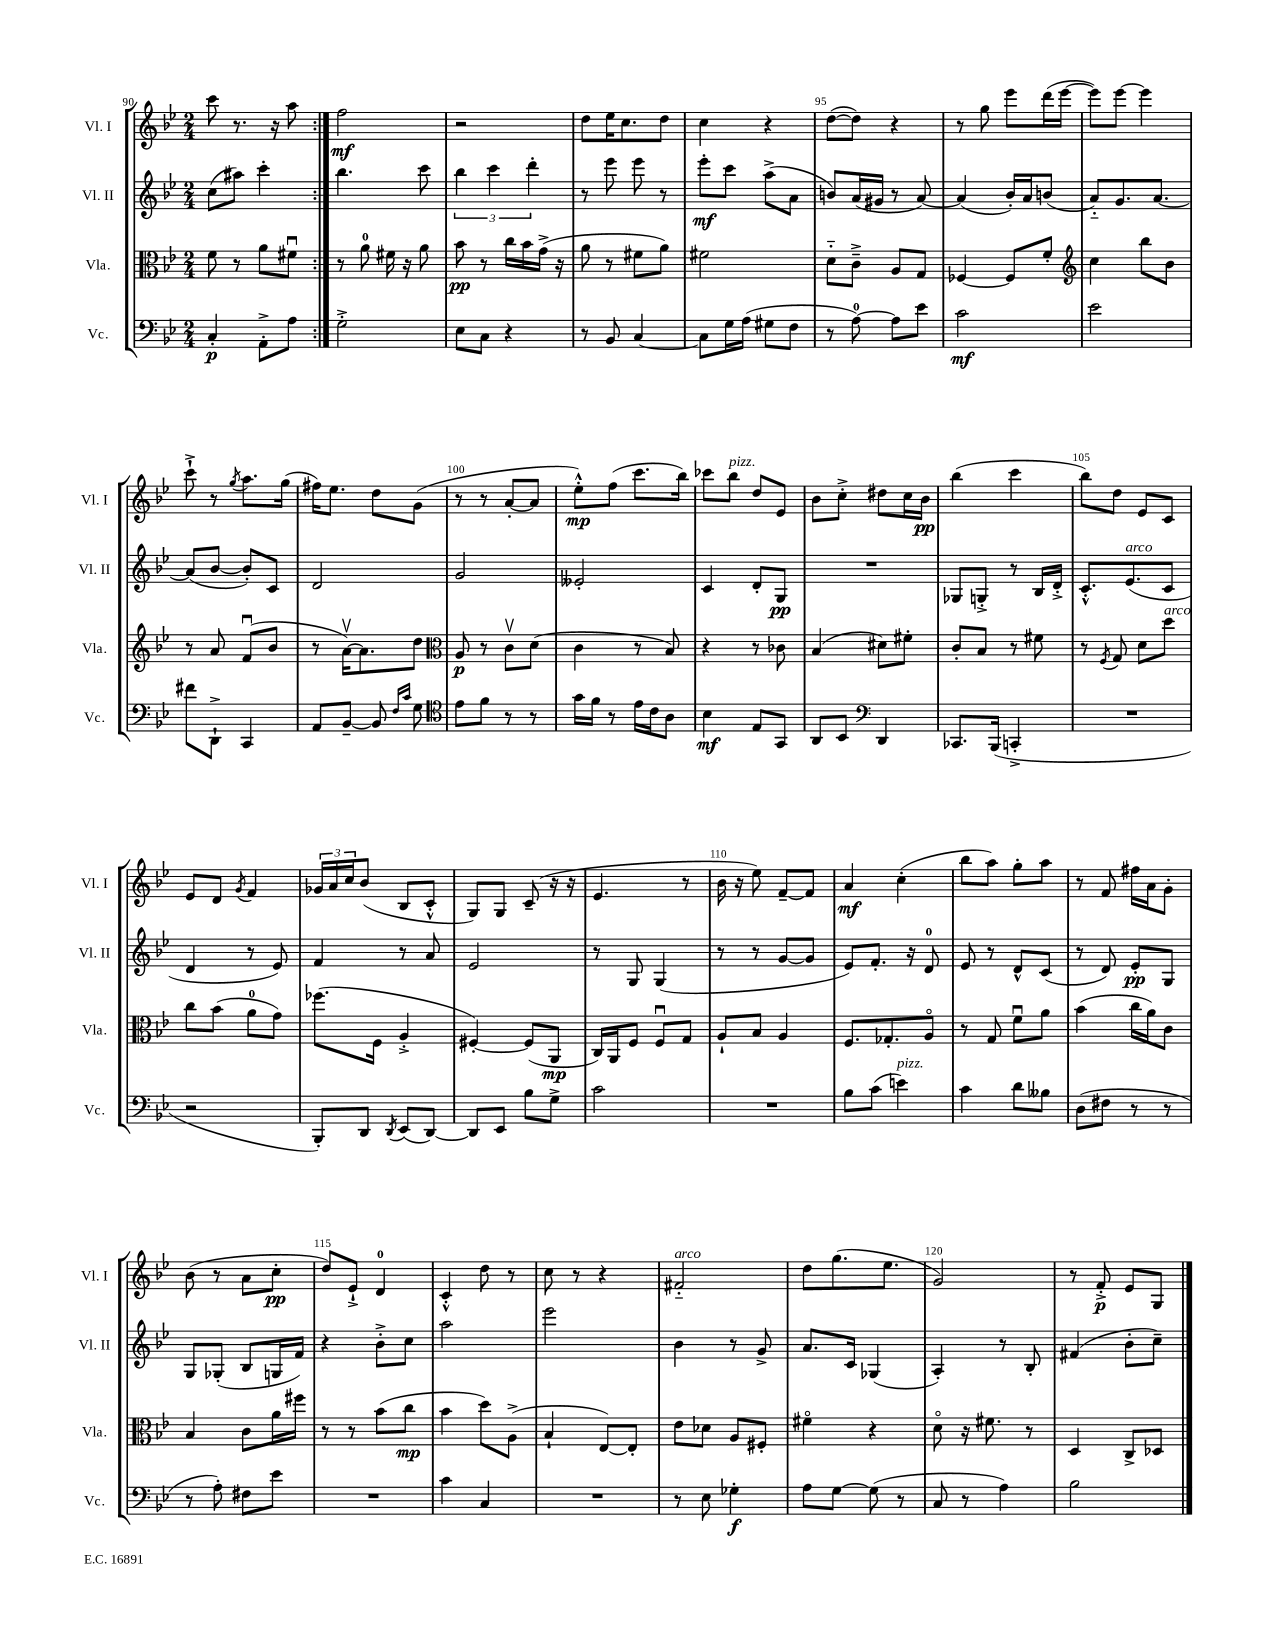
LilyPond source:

<<
\new StaffGroup <<
\new Staff = "s0" \with { instrumentName = "Vl. I" shortInstrumentName = "Vl. I" } {
    \clef treble \key bes \major \numericTimeSignature \time 2/4
    \repeat volta 2 { c'''8 r8. r16 a''8 | }
    f''2\mf |
    r2 |
    d''8 ees''16 c''8. d''8 |
    c''4 r4 |
    d''8~( d''8) r4 |
    r8 g''8 ees'''8 d'''16( ees'''16~ |
    ees'''8) ees'''8~ ees'''4 |
    c'''8-!-> r8 \acciaccatura { g''8 } a''8. g''16( |
    fis''16) ees''8. d''8 g'8( |
    r8 r8 a'8~-. a'8 |
    ees''8-.-^\mp) f''8( c'''8. bes''16) |
    ces'''8 bes''8^\markup { \italic "pizz." } d''8 ees'8 |
    bes'8 c''8-.-> dis''8 c''16 bes'16\pp |
    bes''4( c'''4 |
    bes''8) d''8 ees'8 c'8 |
    ees'8 d'8 \acciaccatura { g'8 } f'4 |
    \tuplet 3/2 { ges'16 a'16 c''16 } bes'8( bes8 c'8-.-^ |
    g8) g8 c'8--( r16 r16 |
    ees'4. r8 |
    bes'16 r16 ees''8) f'8~-- f'8 |
    a'4\mf c''4-.( |
    bes''8 a''8) g''8-. a''8 |
    r8 f'8 fis''16 a'16 g'8-. |
    bes'8( r8 a'8 c''8-.\pp |
    d''8) ees'8-!-> d'4-0 |
    c'4-.-^ d''8 r8 |
    c''8 r8 r4 |
    fis'2-_^\markup { \italic "arco" } |
    d''8 g''8.( ees''8. |
    g'2) |
    r8 f'8-.->\p ees'8 g8 \bar "|." |
}
\new Staff = "s1" \with { instrumentName = "Vl. II" shortInstrumentName = "Vl. II" } {
    \clef treble \key bes \major \numericTimeSignature \time 2/4
    \repeat volta 2 { c''8( ais''8) c'''4-. | }
    bes''4. c'''8 |
    \tuplet 3/2 { bes''4 c'''4 d'''4-. } |
    r8 ees'''8 ees'''8 r8 |
    ees'''8-.\mf c'''8 a''8->( a'8 |
    b'8) a'16( gis'16 r8 a'8~) |
    a'4( bes'16-.) a'16 b'8( |
    a'8-_) g'8. a'8.~ |
    a'8( bes'8~ bes'8-.) c'8 |
    d'2 |
    g'2 |
    eeses'2-. |
    c'4 d'8-. g8\pp |
    R2 |
    ges8 g8-.-> r8 bes16 d'16-.-> |
    c'8.-.-^ ees'8.^\markup { \italic "arco" }( c'8 |
    d'4 r8 ees'8) |
    f'4 r8 a'8 |
    ees'2 |
    r8 g8 g4( |
    r8 r8 g'8~ g'8 |
    ees'8) f'8.-. r16 d'8-0 |
    ees'8 r8 d'8-^ c'8( |
    r8 d'8) ees'8-.\pp g8 |
    g8 ges8-.( bes8 g16 f'16) |
    r4 bes'8-.-> c''8 |
    a''2 |
    ees'''2 |
    bes'4 r8 g'8-> |
    a'8. c'16 ges4( |
    a4-.) r8 bes8-. |
    fis'4( bes'8-. c''8--) \bar "|." |
}
\new Staff = "s2" \with { instrumentName = "Vla." shortInstrumentName = "Vla." } {
    \clef alto \key bes \major \numericTimeSignature \time 2/4
    \repeat volta 2 { f'8 r8 a'8 fis'8\downbow | }
    r8 a'8-0 fis'16 r16 a'8 |
    bes'8\pp r8 c''16 bes'16 g'16->( r16 |
    a'8 r8 fis'8 a'8) |
    fis'2 |
    d'8-_ c'8---> a8 g8 |
    fes4~ fes8 f'8-. |
    \clef treble c''4 bes''8 bes'8 |
    r8 a'8 f'8\downbow( bes'8 |
    r8 a'16~\upbow) a'8. d''8 |
    \clef alto a8\p r8 c'8\upbow d'8( |
    c'4 r8 bes8) |
    r4 r8 ces'8 |
    bes4( dis'8) fis'8-. |
    c'8-. bes8 r8 fis'8 |
    r8 \acciaccatura { f8 } g8 d'8 d''8^\markup { \italic "arco" } |
    c''8 bes'8( a'8-0 g'8) |
    fes''8.( f16 a4-.-> |
    fis4~-.) fis8( a,8\mp |
    c16) a,16 f8 f8\downbow g8 |
    a8-! bes8 a4 |
    f8. ges8.-. a8\flageolet |
    r8 g8 f'8\downbow a'8 |
    bes'4( c''16 a'16) c'8 |
    bes4 c'8 a'16 fis''16 |
    r8 r8 bes'8( c''8\mp |
    bes'4 d''8) a8->( |
    bes4-! ees8~) ees8-. |
    ees'8 des'8 a8 fis8-. |
    fis'4\flageolet r4 |
    d'8\flageolet r16 fis'8. r8 |
    d4 c8-> des8 \bar "|." |
}
\new Staff = "s3" \with { instrumentName = "Vc." shortInstrumentName = "Vc." } {
    \clef bass \key bes \major \numericTimeSignature \time 2/4
    \repeat volta 2 { c4-.\p a,8-.-> a8 | }
    g2-.-> |
    ees8 c8 r4 |
    r8 bes,8 c4~ |
    c8 g16 a16( gis8 f8 |
    r8 a8-0~) a8 ees'8 |
    c'2\mf |
    ees'2 |
    fis'8 d,8-!-> c,4 |
    a,8 bes,8~-- bes,8 \grace { f16 c'16 } g8 |
    \clef tenor ees'8 f'8 r8 r8 |
    g'16 f'16 r8 ees'16 c'16 a8 |
    bes4\mf ees8 g,8 |
    a,8 bes,8 \clef bass d,4 |
    ces,8. bes,,16( c,4-.-> |
    R2 |
    r2 |
    bes,,8-.) d,8 \acciaccatura { d,8 } ees,8( d,8~) |
    d,8 ees,8 bes8 g8-> |
    c'2 |
    R2 |
    bes8 c'8( e'4^\markup { \italic "pizz." }) |
    c'4 d'8 beses8 |
    d8( fis8 r8 r8 |
    r8 a8-.) fis8 ees'8 |
    R2 |
    c'4 c4 |
    R2 |
    r8 ees8 ges4-.\f |
    a8 g8~ g8( r8 |
    c8 r8 a4) |
    bes2 \bar "|." |
}
>>
>>
\layout { \context { \Score currentBarNumber = #90 \override BarNumber.break-visibility = ##(#f #t #t) barNumberVisibility = #(every-nth-bar-number-visible 5) } }
